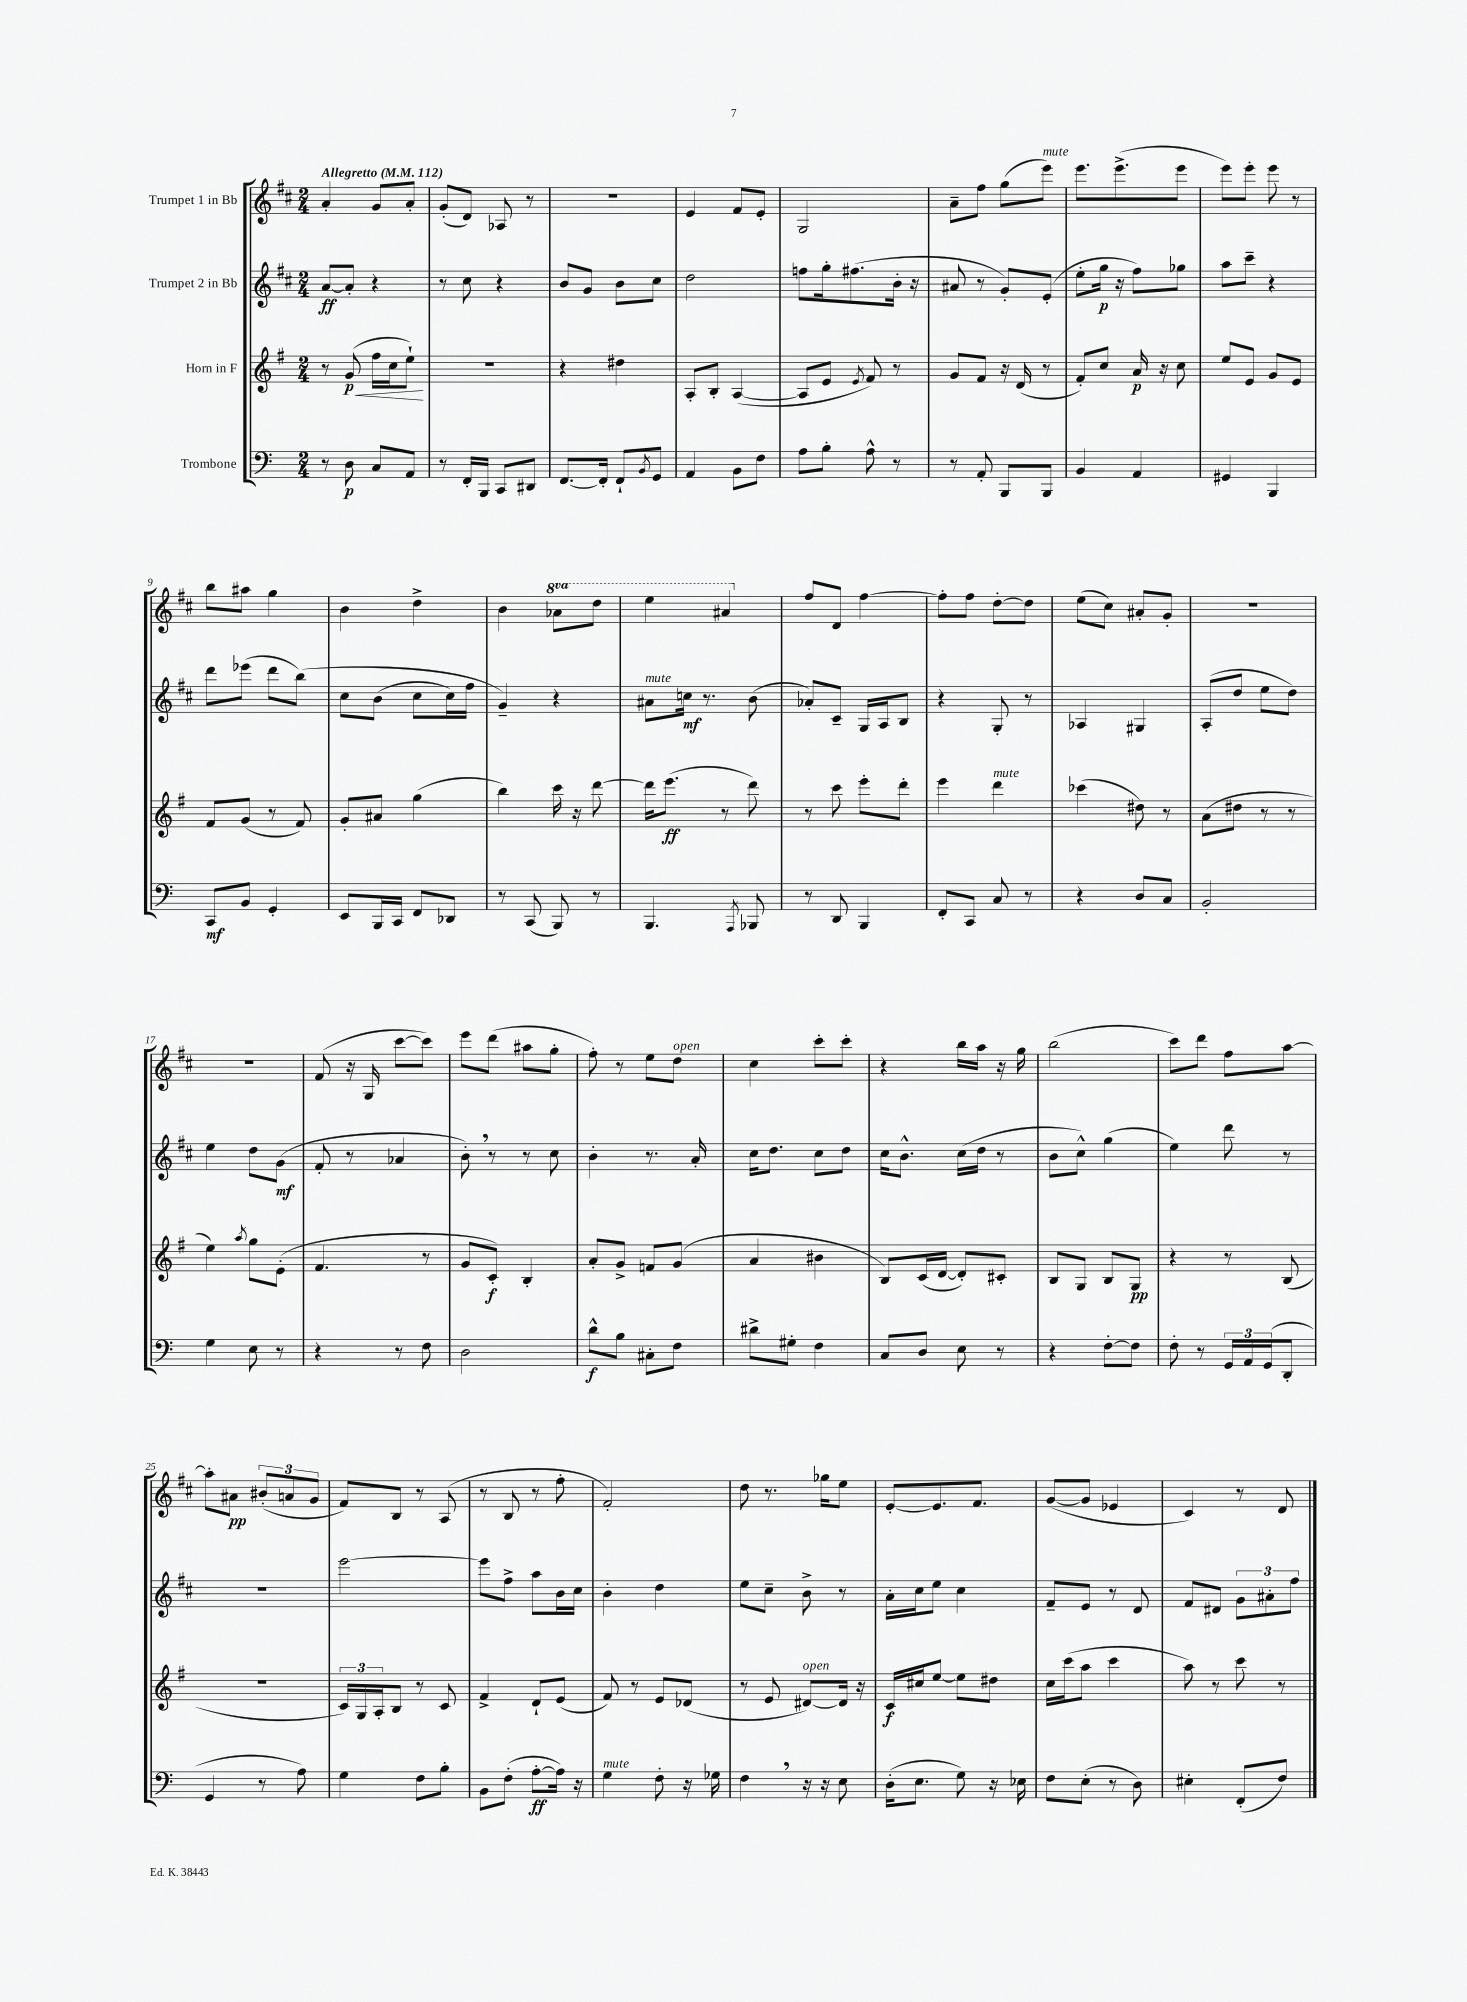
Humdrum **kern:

**kern	**kern	**kern	**kern
*staff4	*staff3	*staff2	*staff1
*clefF4	*clefG2	*clefG2	*clefG2
*k[]	*k[f#]	*k[f#c#]	*k[f#c#]
*M2/4	*M2/4	*M2/4	*M2/4
*MM112	*MM112	*MM112	*MM112
8r	8r	[8a	4a'
8D	(8g	8a']	.
8C	16ff#	4r	8g
.	16cc	.	.
8AA	8ee`)	.	8a'
=	=	=	=
8r	2r	8r	(8g'
16FF'	.	8cc#	8d)
16BBB	.	.	.
8CC	.	4r	8A-
8DD#	.	.	8r
=	=	=	=
[8.FF	4r	8b	2r
.	.	8g	.
16FF']	.	.	.
8FF`	4dd#	8b	.
8qBB	.	.	.
8GG	.	8cc#	.
=	=	=	=
4AA	8A'	2dd	4e
.	8B'	.	.
8BB	([4A	.	8f#
8F	.	.	8e'
=	=	=	=
8A	8A]	8ff	2G
8B'	8e	16gg'	.
.	.	(8.ff#	.
.	8qe	.	.
8A^^	8f#)	.	.
8r	8r	16b'	.
.	.	16r	.
=	=	=	=
8r	8g	8a#	8a~
8AA'	8f#	8r	8ff#
8BBB	16r	8g')	(8gg
.	(16d	.	.
8BBB	8r	(8e'	8eee)
=	=	=	=
4BB	8f#')	8ee'	8.eee
.	8cc	16gg	.
.	.	16r	(8.eee^
4AA	16a	8ff#)	.
.	16r	.	.
.	8cc	8gg-	8eee
=	=	=	=
4GG#	8ee	8aa	8eee)
.	8e	8ccc#~	8eee'
4BBB	8g	4r	8eee
.	8e	.	8r
=	=	=	=
8CC	8f#	8ddd	8bb
8BB	(8g	(8eee-	8aa#
4GG'	8r	8ddd	4gg
.	8f#)	&(8bb)	.
=	=	=	=
8EE	8g'	8cc#	4b
16BBB	8a#	(8b	.
16CC	.	.	.
8FF	(4gg	8cc#	4dd^
8DD-	.	16cc#)	.
.	.	16ff#	.
=	=	=	=
8r	4bb)	4g~&)	4b
(8CC	.	.	.
8BBB)	16ccc	4r	8aa-
.	16r	.	.
8r	[8ddd	.	8ddd
=	=	=	=
4.BBB	16ddd]	8a#	4eee
.	(8.eee	.	.
.	.	16cc	.
.	.	8.r	.
.	8r	.	4aa#
8qAAA	.	.	.
8BBB-	8ddd)	(8b	.
=	=	=	=
8r	8r	8a-')	8ff#
8DD	8ccc	8c#~	8d
4BBB	8eee'	16G	[4ff#
.	.	16A	.
.	8ddd'	8B	.
=	=	=	=
8FF'	4eee	4r	8ff#']
8CC	.	.	8ff#
8C	4ddd	8G'	[8dd'
8r	.	8r	8dd]
=	=	=	=
4r	(4ccc-	4A-	(8ee
.	.	.	8cc#)
8D	8dd#)	4G#	8a#'
8C	8r	.	8g'
=	=	=	=
2BB'	(8a	(8A'	2r
.	8dd#	8dd	.
.	8r	8ee	.
.	8r	8dd)	.
=	=	=	=
4G	4ee)	4ee	2r
.	8qaa	.	.
8E	8gg	8dd	.
8r	(8e'	(8g	.
=	=	=	=
4r	4.f#	8f#'	(8f#
.	.	8r	16r
.	.	.	16G
8r	.	4a-	[8ccc#
8F	8r	.	8ccc#])
=	=	=	=
2D	8g	8b')	8eee
.	8c')	8r	(8ddd
.	4B'	8r	8aa#
.	.	8cc#	8gg'
=	=	=	=
8d^^	8a'	4b'	8ff#')
8B	8g^	.	8r
8C#'	8f	8.r	8ee
8F	(8g	.	8dd
.	.	16a'	.
=	=	=	=
8d#^	4a	16cc#	4cc#
.	.	8.dd	.
8G#'	.	.	.
4F	4b#	8cc#	8ccc#'
.	.	8dd	8ccc#'
=	=	=	=
8C	8B)	16cc#	4r
.	.	8.b^^	.
8D	(16c	.	.
.	[16d	.	.
8E	8d'])	(16cc#	16bb
.	.	16dd	16aa
8r	8c#'	8r	16r
.	.	.	16gg
=	=	=	=
4r	8B	8b	(2bb
.	8G	8cc#^^)	.
[8F'	8B	(4gg	.
8F]	8G	.	.
=	=	=	=
8F'	4r	4ee)	8ccc#)
8r	.	.	8ddd
24GG	8r	8ddd	8ff#
24AA	.	.	.
(24GG	.	.	.
8DD'	(8B	8r	[8aa
=	=	=	=
4GG	2r	2r	8aa']
.	.	.	8a#
8r	.	.	(12b#'
.	.	.	12a
8A)	.	.	.
.	.	.	12g
=	=	=	=
4G	24c)	[2eee	8f#)
.	24G	.	.
.	24A'	.	.
.	8B	.	8B
8F	8r	.	8r
8B'	8c	.	(8A
=	=	=	=
8BB	4f#^	8eee]	8r
(8F'	.	8ff#^	8B
[8A'	8d`	8aa	8r
16A])	(8e	16b	8ff#'
16r	.	16cc#	.
=	=	=	=
4G	8f#)	4b'	2f#')
.	8r	.	.
8F'	8e	4dd	.
16r	(8d-	.	.
16G-	.	.	.
=	=	=	=
4F	8r	8ee	8dd
.	8e	8cc#~	8.r
16r	[8d#)	8b^	.
16r	.	.	16gg-
8E	16d#]	8r	8ee
.	16r	.	.
=	=	=	=
(16D'	16c	16a'	[8e'
8.E	16cc#	16cc#	.
.	[8ee	8ee	8.e]
8G)	8ee]	4cc#	.
.	.	.	8.f#
16r	8dd#	.	.
16E-	.	.	.
=	=	=	=
8F	16cc	8f#~	([8g
.	(16ccc	.	.
(8E'	8aa	8e	8g]
8r	4ccc	8r	4e-
8D)	.	8d	.
=	=	=	=
4E#'	8aa)	8f#	4c#)
.	8r	8d#	.
(8FF'	8ccc	12g	8r
.	.	12a#'	.
8F)	8r	.	8d
.	.	12ff#	.
==	==	==	==
*-	*-	*-	*-
